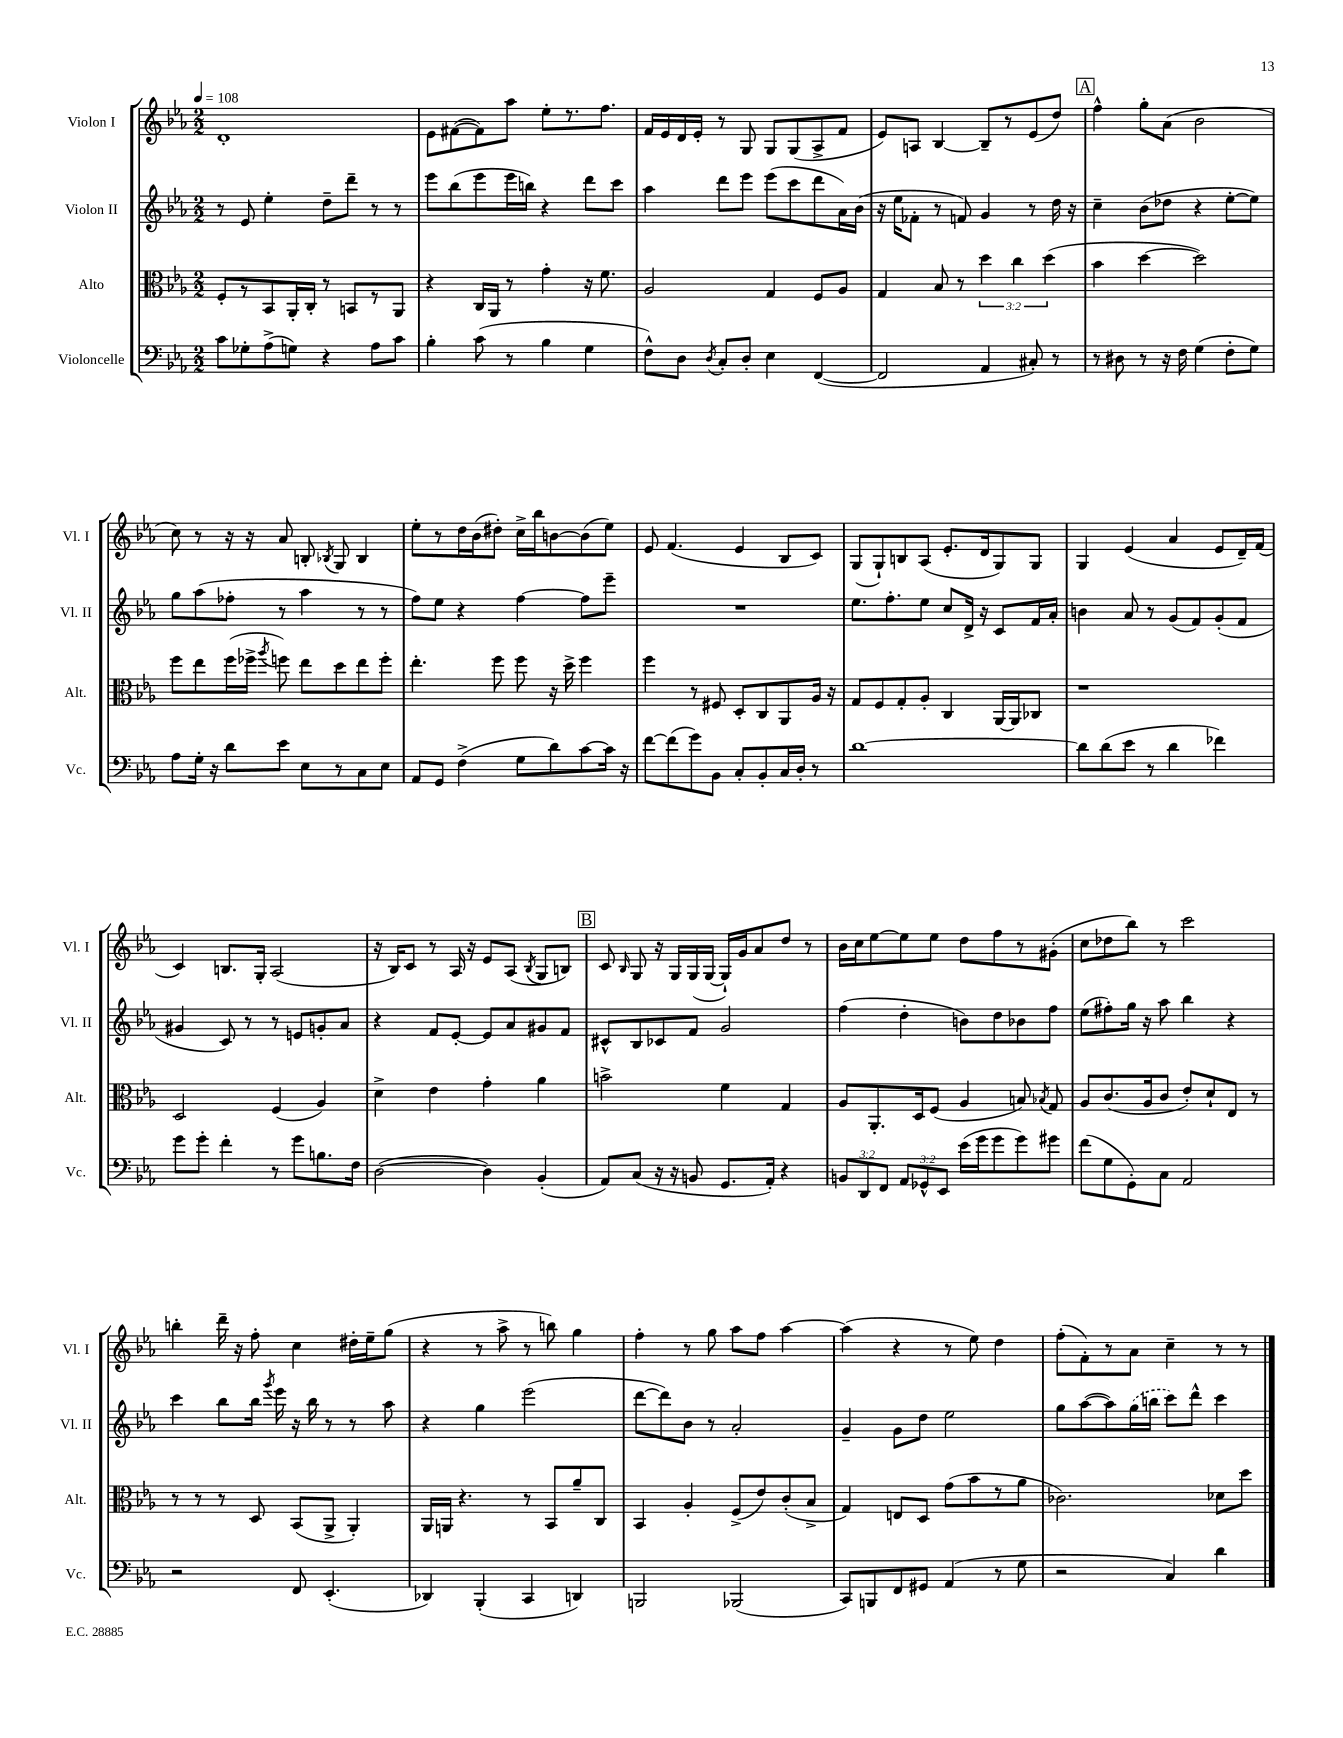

**kern	**kern	**kern	**kern
*staff4	*staff3	*staff2	*staff1
*clefF4	*clefC3	*clefG2	*clefG2
*k[b-e-a-]	*k[b-e-a-]	*k[b-e-a-]	*k[b-e-a-]
*M2/2	*M2/2	*M2/2	*M2/2
*MM108	*MM108	*MM108	*MM108
8c	8F'	8r	1d'
8G-'	8r	8e-	.
(8A-^	8BB-	4ee-'	.
8G)	16AA-'	.	.
.	16C'	.	.
4r	8r	8dd~	.
.	8BB	8ddd~	.
8A-	8r	8r	.
8c	8AA-	8r	.
=	=	=	=
4B-'	4r	8eee-	8e-
.	.	(8bb-	([8f#
(8c	16C	8eee-	8f#])
.	16AA-	.	.
8r	8r	16eee-	8aa-
.	.	16bb)	.
4B-	4g'	4r	8ee-'
.	.	.	8.r
4G	16r	8ddd	.
.	8.f	.	8.ff
.	.	8ccc	.
=	=	=	=
8F^^)	2A-	4aa-	16f
.	.	.	16e-
8D	.	.	16d
.	.	.	16e-'
8qD	.	.	.
8C'	.	8ddd	8r
8D'	.	8eee-	8G
4E-	4G	(8eee-	8G
.	.	8ccc	(8G
([4FF	8F	8ddd	8A-^
.	8A-	16a-)	8f
.	.	(16b-	.
=	=	=	=
2FF]	4G	16r	8e-)
.	.	16ee-	.
.	.	8f-'	8A
.	8B-	8r	[4B-
.	8r	8f)	.
4AA-	6dd	4g	8B-~]
.	.	.	8r
.	6cc	.	.
8C#')	.	8r	(8e-
.	(6dd	.	.
8r	.	16dd	8dd)
.	.	16r	.
=	=	=	=
8r	4b-	4cc~	4ff^^
8D#	.	.	.
8r	[4dd	(8b-	8gg'
16r	.	8dd-	(8a-
16F	.	.	.
(4G	2dd])	4r	2b-
8F'	.	[8ee-'	.
8G)	.	8ee-])	.
=	=	=	=
8A-	8ff	8gg	8cc)
16G'	8ee-	(8aa-	8r
16r	.	.	.
8d	(16ff	8ff-'	16r
.	16ff-^	.	16r
.	8qaa-	.	.
8e-	8ff)	8r	8a-
8E-	8ee-	4aa-	8B'
.	.	.	8qB-
8r	8dd	.	8G
8C	8ee-	8r	4B-
8E-	8ff'	8r	.
=	=	=	=
8AA-	4.ee-'	8ff)	8ee-'
8GG	.	8ee-	8r
(4F^	.	4r	16dd
.	.	.	(16b-
.	8ff	.	8dd#')
8G	8ff	[4ff	16cc^
.	.	.	16bb-
8d)	16r	.	[8b
.	16dd^	.	.
[8c	4ff	8ff]	(8b]
16c]	.	8eee-~	8ee-)
16r	.	.	.
=	=	=	=
[8f	4ff	1r	8e-
(8f]	.	.	(4.f
8g)	8r	.	.
8BB-	8F#	.	.
8C'	8D'	.	4e-
8BB-'	8C	.	.
16C	8AA-	.	8B-
16D'	.	.	.
8r	16A-	.	8c)
.	16r	.	.
=	=	=	=
[1d	8G	8.ee-	(8G
.	8F	.	8G`)
.	.	8.ff'	.
.	8G'	.	8B
.	8A-'	8ee-	(8A-
.	4C	8cc	8.e-'
.	.	16d^	.
.	.	16r	16d
.	[16AA-	8c	8G)
.	16AA-]	.	.
.	8C-	16f	8G
.	.	16a-'	.
=	=	=	=
8d]	1r	4b	4G
(8d	.	.	.
8e-	.	8a-	(4e-
8r	.	8r	.
4d	.	(8g	4a-
.	.	8f)	.
4f-)	.	(8g'	8e-
.	.	8f	16d~)
.	.	.	(16f
=	=	=	=
8g	2D	4g#	4c)
8g'	.	.	.
4f'	.	8c)	8.B
.	.	8r	.
.	.	.	16G'
8r	(4F	8r	(2A-
8g	.	8e	.
8.B	4A-)	8g'	.
.	.	8a-	.
16F	.	.	.
=	=	=	=
([2D	4d^	4r	16r
.	.	.	16B-)
.	.	.	8c
.	4e-	8f	8r
.	.	[8e-'	16A-
.	.	.	16r
4D])	4g'	8e-]	8e-
.	.	8a-	(8A-
.	.	.	8qB-
(4BB-'	4a-	8g#	8G
.	.	8f	8B)
=	=	=	=
8AA-)	2b^	8c#^^	8c
.	.	.	16qqB-
(8C	.	8B-	8G
16r	.	8c-	16r
16r	.	.	16G
8BB	.	8f	(16G
.	.	.	[16G
8.GG	4f	2g	16G`])
.	.	.	16g
.	.	.	8a-
16AA-')	.	.	.
4r	4G	.	8dd
.	.	.	8r
=	=	=	=
12BB	8A-	(4ff	16b-
.	.	.	16cc
12DD	.	.	.
.	8.AA-'	.	[8ee-
12FF	.	.	.
12AA-	.	4dd'	8ee-]
.	16D	.	.
12GG-^^	.	.	.
.	(8F	.	8ee-
12EE-	.	.	.
(16e-	4A-	8b)	8dd
16g	.	.	.
8g	.	8dd	8ff
8g)	8B)	8b-	8r
.	8qB-	.	.
8g#	8G	8ff	(8g#'
=	=	=	=
(8f	8A-	(8ee-	8cc
8G	(8.c	8ff#')	8dd-
8GG')	.	16gg	8bb-)
.	16A-	16r	.
8C	8c	8aa-	8r
2AA-	8e-')	4bb-	2ccc
.	8d`	.	.
.	8E-	4r	.
.	8r	.	.
=	=	=	=
2r	8r	4ccc	4bb'
.	8r	.	.
.	8r	8bb-	16ddd~
.	.	.	16r
.	8D	16bb-	8ff'
.	.	8qggg	.
.	.	16eee-	.
8FF	(8BB-	16r	4cc
.	.	16bb-	.
(4.EE-'	8AA-^	8r	.
.	4AA-')	8r	16dd#'
.	.	.	16ee-~
.	.	8aa-	(8gg
=	=	=	=
4DD-)	16AA-	4r	4r
.	16AA	.	.
.	4.r	.	.
(4BBB-'	.	4gg	8r
.	.	.	8aa-^
4CC	8r	(2eee-	8r
.	8BB-	.	8bb)
4DD)	8a-~	.	4gg
.	8C	.	.
=	=	=	=
2BBB	4BB-	[8ddd	4ff'
.	.	8ddd])	.
.	4A-'	8b-	8r
.	.	8r	8gg
(2BBB-	(8F^	2a-'	8aa-
.	8e-)	.	8ff
.	(8c'	.	[4aa-
.	8B-^	.	.
=	=	=	=
8CC)	4G)	4g~	(4aa-]
8BBB	.	.	.
8FF	8E	8g	4r
8GG#	8D	8dd	.
(4AA-	(8g	2ee-	8r
.	8b-	.	8ee-)
8r	8r	.	4dd
8G	8a-	.	.
=	=	=	=
2r	2.c-)	8gg	(8ff'
.	.	([8aa-	8f')
.	.	8aa-])	8r
.	.	(16gg	8a-
.	.	16bb	.
4C)	.	8ccc)	4cc~
.	.	8ddd^^	.
4d	8d-	4ccc	8r
.	8dd	.	8r
==	==	==	==
*-	*-	*-	*-
